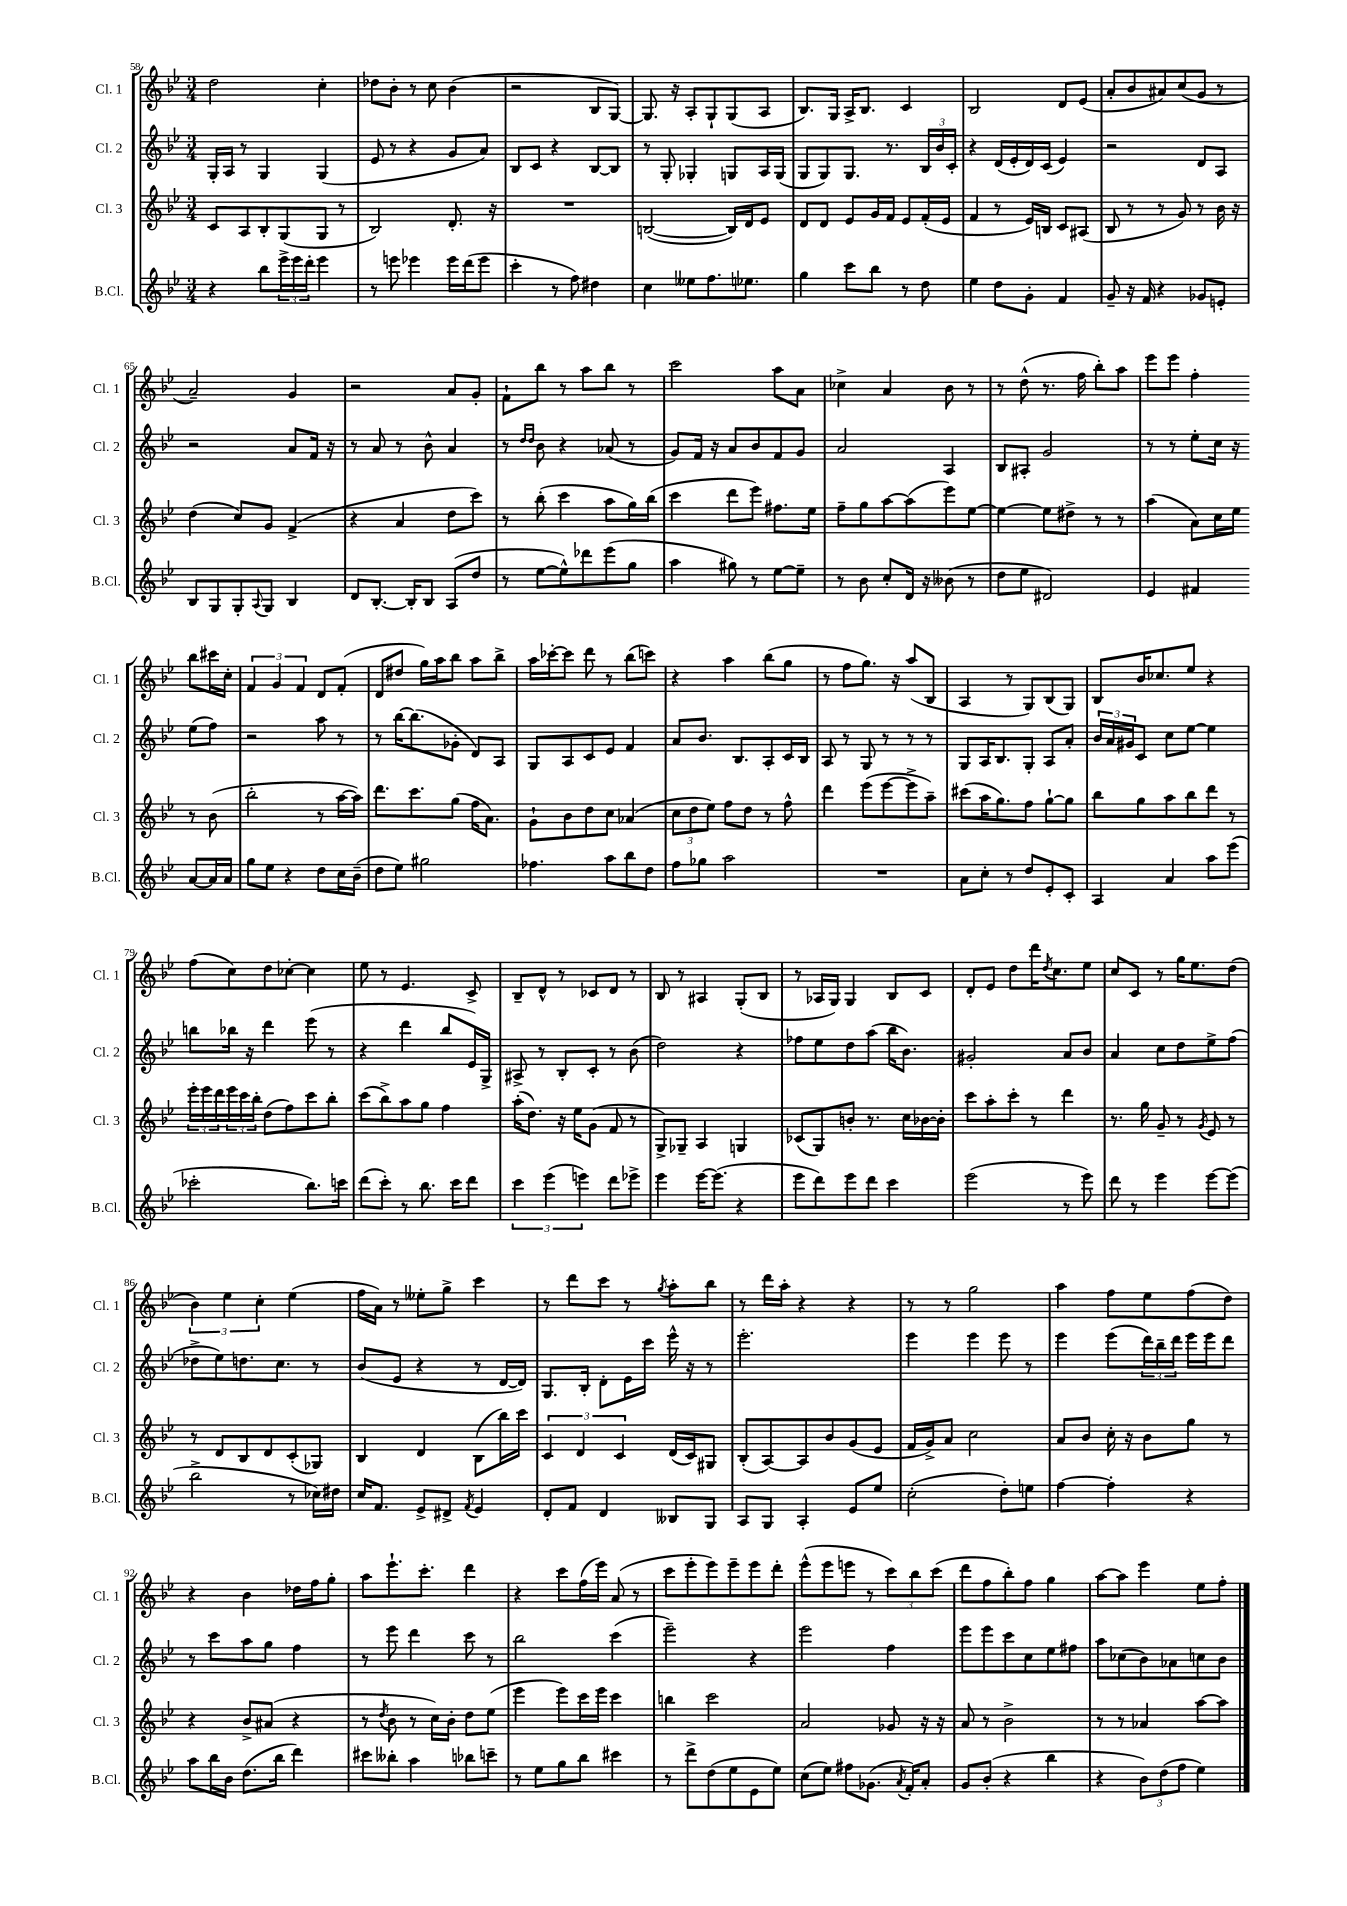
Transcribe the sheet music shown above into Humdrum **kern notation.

**kern	**kern	**kern	**kern
*staff4	*staff3	*staff2	*staff1
*clefG2	*clefG2	*clefG2	*clefG2
*k[b-e-]	*k[b-e-]	*k[b-e-]	*k[b-e-]
*M3/4	*M3/4	*M3/4	*M3/4
4r	8c	16G'	2dd
.	.	16A	.
.	8A	8r	.
8bb-	8B-'	4G	.
24eee-^	(8G	.	.
24eee-	.	.	.
24ddd'	.	.	.
4eee-	8G	(4G	4cc'
.	8r	.	.
=	=	=	=
8r	2B-)	8e-	8dd-
8eee	.	8r	8b-'
4eee-	.	4r	8r
.	.	.	8cc
16eee-	8.d'	8g	(4b-
(16ddd	.	.	.
8eee-	.	8a)	.
.	16r	.	.
=	=	=	=
4ccc'	2.r	8B-	2r
.	.	8c	.
8r	.	4r	.
8ff)	.	.	.
4dd#	.	[8B-	8B-
.	.	8B-]	[8G)
=	=	=	=
4cc	([2B	8r	8.G]
.	.	8G'	.
.	.	.	16r
8ee--	.	4G-'	8A'
8.ff	.	.	8G`
.	16B])	8G	(8G
8.ee-	16d	.	.
.	8e-	16A	8A
.	.	(16G	.
=	=	=	=
4gg	8d	8G	8.B-)
.	8d	8G)	.
.	.	.	16G
8ccc	8e-	8.G	16A^
.	.	.	8.B-
8bb-	16g	.	.
.	16f	8.r	.
8r	8e-	.	4c
8dd	(16f'	24B-	.
.	.	24b-	.
.	16e-	.	.
.	.	24c'	.
=	=	=	=
4ee-	4f	4r	2B-
8dd	8r	(16d	.
.	.	16e-'	.
8g'	16e-)	16d)	.
.	16B	(16c	.
4f	8c	4e-)	8d
.	(8A#	.	(8e-
=	=	=	=
8g~	8B-	2r	8a'
16r	8r	.	8b-
16f	.	.	.
4r	8r	.	8a#)
.	8g)	.	(8cc
8g-	8r	8d	8g
8e'	16b-	8A	8r
.	16r	.	.
=	=	=	=
8B-	(4dd	2r	2a~)
8G	.	.	.
8G'	8cc)	.	.
8qqA	.	.	.
8G	8g	.	.
4B-	(4f^	8a	4g
.	.	16f	.
.	.	16r	.
=	=	=	=
8d	4r	8r	2r
[8.B-'	.	8a	.
.	4a	8r	.
16B-']	.	.	.
8B-	.	8b-^^	.
(8A	8dd	4a	8a
8dd	8ccc)	.	8g'
=	=	=	=
8r	8r	8r	8f`
.	.	16qqdd	.
.	.	16qqdd	.
[8ee-	(8bb-'	8b-	8bb-
8ee-^^])	4ccc	4r	8r
8ddd-	.	.	8aa
(8eee-	8aa	(8a-	8bb-
8gg	16gg)	8r	8r
.	(16bb-	.	.
=	=	=	=
4aa	4ccc	8g)	2ccc
.	.	16f	.
.	.	16r	.
8gg#)	8ddd	8a	.
8r	8eee-)	8b-	.
[8ee-	8.ff#	8f	8aa
8ee-~]	.	8g	8a
.	16ee-	.	.
=	=	=	=
8r	8ff~	2a	4cc-^
8b-	8gg	.	.
8cc'	[8aa	.	4a
16d	(8aa]	.	.
16r	.	.	.
(8b--	8eee-)	4A	8b-
8r	[8ee-	.	8r
=	=	=	=
8dd	4ee-_	8B-	8r
8ee-	.	8A#'	(8dd^^
2d#)	8ee-]	2g	8.r
.	8dd#^	.	.
.	.	.	16ff
.	8r	.	8bb-')
.	8r	.	8aa
=	=	=	=
4e-	(4aa	8r	8eee-
.	.	8r	8eee-
4f#	8a)	8ee-'	4ff'
.	16cc	16cc	.
.	16ee-	16r	.
[8a	8r	(8ee-	8bb-
16a]	(8b-	8ff)	16ccc#
16a	.	.	16cc'
=	=	=	=
8gg	2bb-'	2r	6f
8ee-	.	.	.
.	.	.	6g
4r	.	.	.
.	.	.	6f
8dd	8r	8aa	8d
16cc	[16aa	8r	(8f'
(16b-~	16aa])	.	.
=	=	=	=
8dd	8.ddd	8r	8d
8ee-)	.	[16bb-	8dd#
.	8.ccc	(8.bb-]	.
2gg#	.	.	16gg)
.	.	.	16aa
.	(8gg	8g-'	8bb-
.	16ff	8d)	8aa
.	8.a)	.	.
.	.	8A	8bb-^
=	=	=	=
4.ff-	8g`	8G	16aa
.	.	.	[16ccc-'
.	8b-	8A	8ccc-]
.	8dd	8c	8ddd
8aa	8cc	8e-	8r
8bb-	(4a-	4f	(8bb-
8dd	.	.	8ccc)
=	=	=	=
8ff	12cc	8a	4r
.	12dd	.	.
8gg-	.	8.b-	.
.	12ee-)	.	.
2aa	8ff	.	4aa
.	.	8.B-	.
.	8dd	.	.
.	8r	8A'	(8bb-
.	8ff^^	16c	8gg
.	.	16B-	.
=	=	=	=
2.r	4ddd	8A	8r
.	.	8r	8ff
.	(8eee-	8G	8.gg)
.	[8eee-	8r	.
.	.	.	16r
.	8eee-^]	8r	(8aa
.	8aa~)	8r	8B-
=	=	=	=
8a	(8ccc#	8G	4A
8cc'	16aa	16A	.
.	8.gg)	8.B-	.
8r	.	.	8r
8dd	8ff	8G'	8G)
8e-'	[8gg`	8A	(8B-
8c'	8gg]	8a'	8G)
=	=	=	=
4A	8bb-	24b-	8B-
.	.	24a	.
.	.	24g#	.
.	8gg	8c	16b-
.	.	.	8.cc-
4a	8aa	8cc	.
.	8bb-	[8ee-	8ee-
8aa	8ddd	4ee-]	4r
(8eee-	8r	.	.
=	=	=	=
2ccc-'	24eee-'	8bb	(8ff
.	24eee-	.	.
.	24ddd	.	.
.	24eee-	16bb-	8cc)
.	24ccc	.	.
.	.	16r	.
.	24bb-'	.	.
.	(8dd	4ddd	8dd
.	8ff)	.	[8cc-'
8.bb-)	8ccc	(8eee-	4cc-]
.	8bb-'	8r	.
16ccc	.	.	.
=	=	=	=
(8ddd	(8ccc	4r	8ee-
8ccc')	8bb-^)	.	8r
8r	8aa	4ddd	4.e-
8.bb-	8gg	.	.
.	4ff	8bb-	.
16ccc	.	.	.
8ddd	.	16e-)	8c^
.	.	16G^	.
=	=	=	=
6ccc	(16aa'	8A#^	8B-~
.	8.dd)	.	.
.	.	8r	8d^^
(6eee-	.	.	.
.	16r	8B-'	8r
.	16ee-	.	.
6eee)	.	.	.
.	(8g	8c'	8c-
8ddd	8f	8r	8d
8eee-^	8r	(8b-	8r
=	=	=	=
4eee-	8G^)	2dd)	8B-
.	8G-~	.	8r
[16eee-	4A	.	4A#
(8.eee-]	.	.	.
4r	4G	4r	(8G'
.	.	.	8B-
=	=	=	=
8eee-	(8c-	8ff-	8r
8ddd)	8G)	8ee-	16A-
.	.	.	16G)
8eee-	8b'	8dd	4G
8ddd	8.r	(8aa	.
4ccc	.	16bb-	8B-
.	16cc	8.b-)	.
.	[16b-	.	8c
.	16b-']	.	.
=	=	=	=
(2eee-	8ccc	2g#'	8d'
.	8aa'	.	8e-
.	8ccc'	.	8dd
.	8r	.	16ddd
.	.	.	8qdd
.	.	.	8.cc
8r	4ddd	8a	.
8eee-)	.	8b-	8ee-
=	=	=	=
8ddd	8.r	4a	8cc
8r	.	.	8c
.	16gg	.	.
4eee-	8g~	8cc	8r
.	8r	8dd	16gg
.	.	.	8.ee-
.	8qg	.	.
[8eee-	8e-	8ee-^	.
(8eee-]	8r	(8ff	(8dd
=	=	=	=
2bb-^	8r	8dd-^	6b-)
.	8d	8ee-)	.
.	.	.	6ee-
.	8B-	8.dd	.
.	.	.	6cc'
.	8d	.	.
.	.	8.cc	.
8r	(8c'	.	(4ee-
16cc-)	8G-)	8r	.
16dd#	.	.	.
=	=	=	=
16cc	4B-	(8b-	16ff
8.f	.	.	16a)
.	.	8e-	8r
8e-^	4d	4r	8ee--'
8d#^	.	.	8gg^
8qf	.	.	.
4e-	(8B-	8r	4ccc
.	16bb-)	[16d	.
.	16ccc	16d])	.
=	=	=	=
8d'	6c	8.G	8r
8f	.	.	8ddd
.	6d	.	.
.	.	16B-'	.
4d	.	8d'	8ccc
.	6c	.	.
.	.	16e-	8r
.	.	16ccc	.
.	.	.	8qgg
8B--	(16d	16eee-^^	8aa'
.	16c)	16r	.
8G	8G#	8r	8bb-
=	=	=	=
8A	(8B-'	2.eee-'	8r
8G	[8A)	.	16ddd
.	.	.	16aa'
4A'	8A]	.	4r
.	8b-	.	.
8e-	(8g	.	4r
8ee-	8e-	.	.
=	=	=	=
(2cc'	16f	4eee-	8r
.	16g^)	.	.
.	8a	.	8r
.	2cc	4eee-	2gg
8dd')	.	8eee-	.
8ee	.	8r	.
=	=	=	=
[4ff	8a	4eee-	4aa
.	8b-	.	.
4ff']	16cc'	(8eee-	8ff
.	16r	.	.
.	8b-	24ddd)	8ee-
.	.	24bb-~	.
.	.	24ddd	.
4r	8gg	16eee-	(8ff
.	.	16eee-	.
.	8r	8ddd	8dd)
=	=	=	=
8aa	4r	8r	4r
16bb-	.	8ccc	.
16b-	.	.	.
(8.dd	8b-^	8aa	4b-
.	(8a#	8gg	.
16bb-	.	.	.
4ddd)	4r	4ff	16dd-
.	.	.	16ff
.	.	.	8gg'
=	=	=	=
8ccc#	8r	8r	8aa
.	8qdd	.	.
8bb--'	8b-	8eee-	8.eee-`
4aa	8r	4ddd	.
.	.	.	8.ccc'
.	16cc)	.	.
.	16b-'	.	.
8bb-	8dd	8ccc	4ddd
8ccc~	(8ee-	8r	.
=	=	=	=
8r	4eee-	2bb-	4r
8ee-	.	.	.
8gg	8eee-)	.	8ccc
8bb-	16ccc	.	(16ff
.	16eee-	.	16eee-)
4ccc#	4ccc	(4ccc	(8a
.	.	.	8r
=	=	=	=
8r	4bb	2eee-~)	8ccc
8ddd^	.	.	8eee-'
(8dd	2ccc	.	8eee-)
8ee-	.	.	8eee-~
8e-	.	4r	8eee-
8ee-)	.	.	8ddd'
=	=	=	=
(8cc	2a	2eee-	(8eee-^^
8ee-)	.	.	8eee-
8ff#	.	.	8eee
(8.g-	.	.	8r
.	8g-	4ff	12ccc)
8qa	.	.	.
16f')	.	.	.
.	.	.	12bb-
8a'	16r	.	.
.	.	.	(12ccc
.	16r	.	.
=	=	=	=
8g	8a	8eee-	8ddd
(8b-'	8r	8eee-	8ff
4r	2b-^	8ccc	8bb-')
.	.	8cc	8ff
4bb-	.	8ee-	4gg
.	.	8ff#	.
=	=	=	=
4r	8r	8aa	[8aa
.	8r	(8cc-	8aa]
12b-)	4a-	8b-)	4eee-
(12dd	.	.	.
.	.	8a-	.
12ff	.	.	.
4ee-)	[8aa	8cc	8ee-
.	8aa]	8b-	8ff'
==	==	==	==
*-	*-	*-	*-
